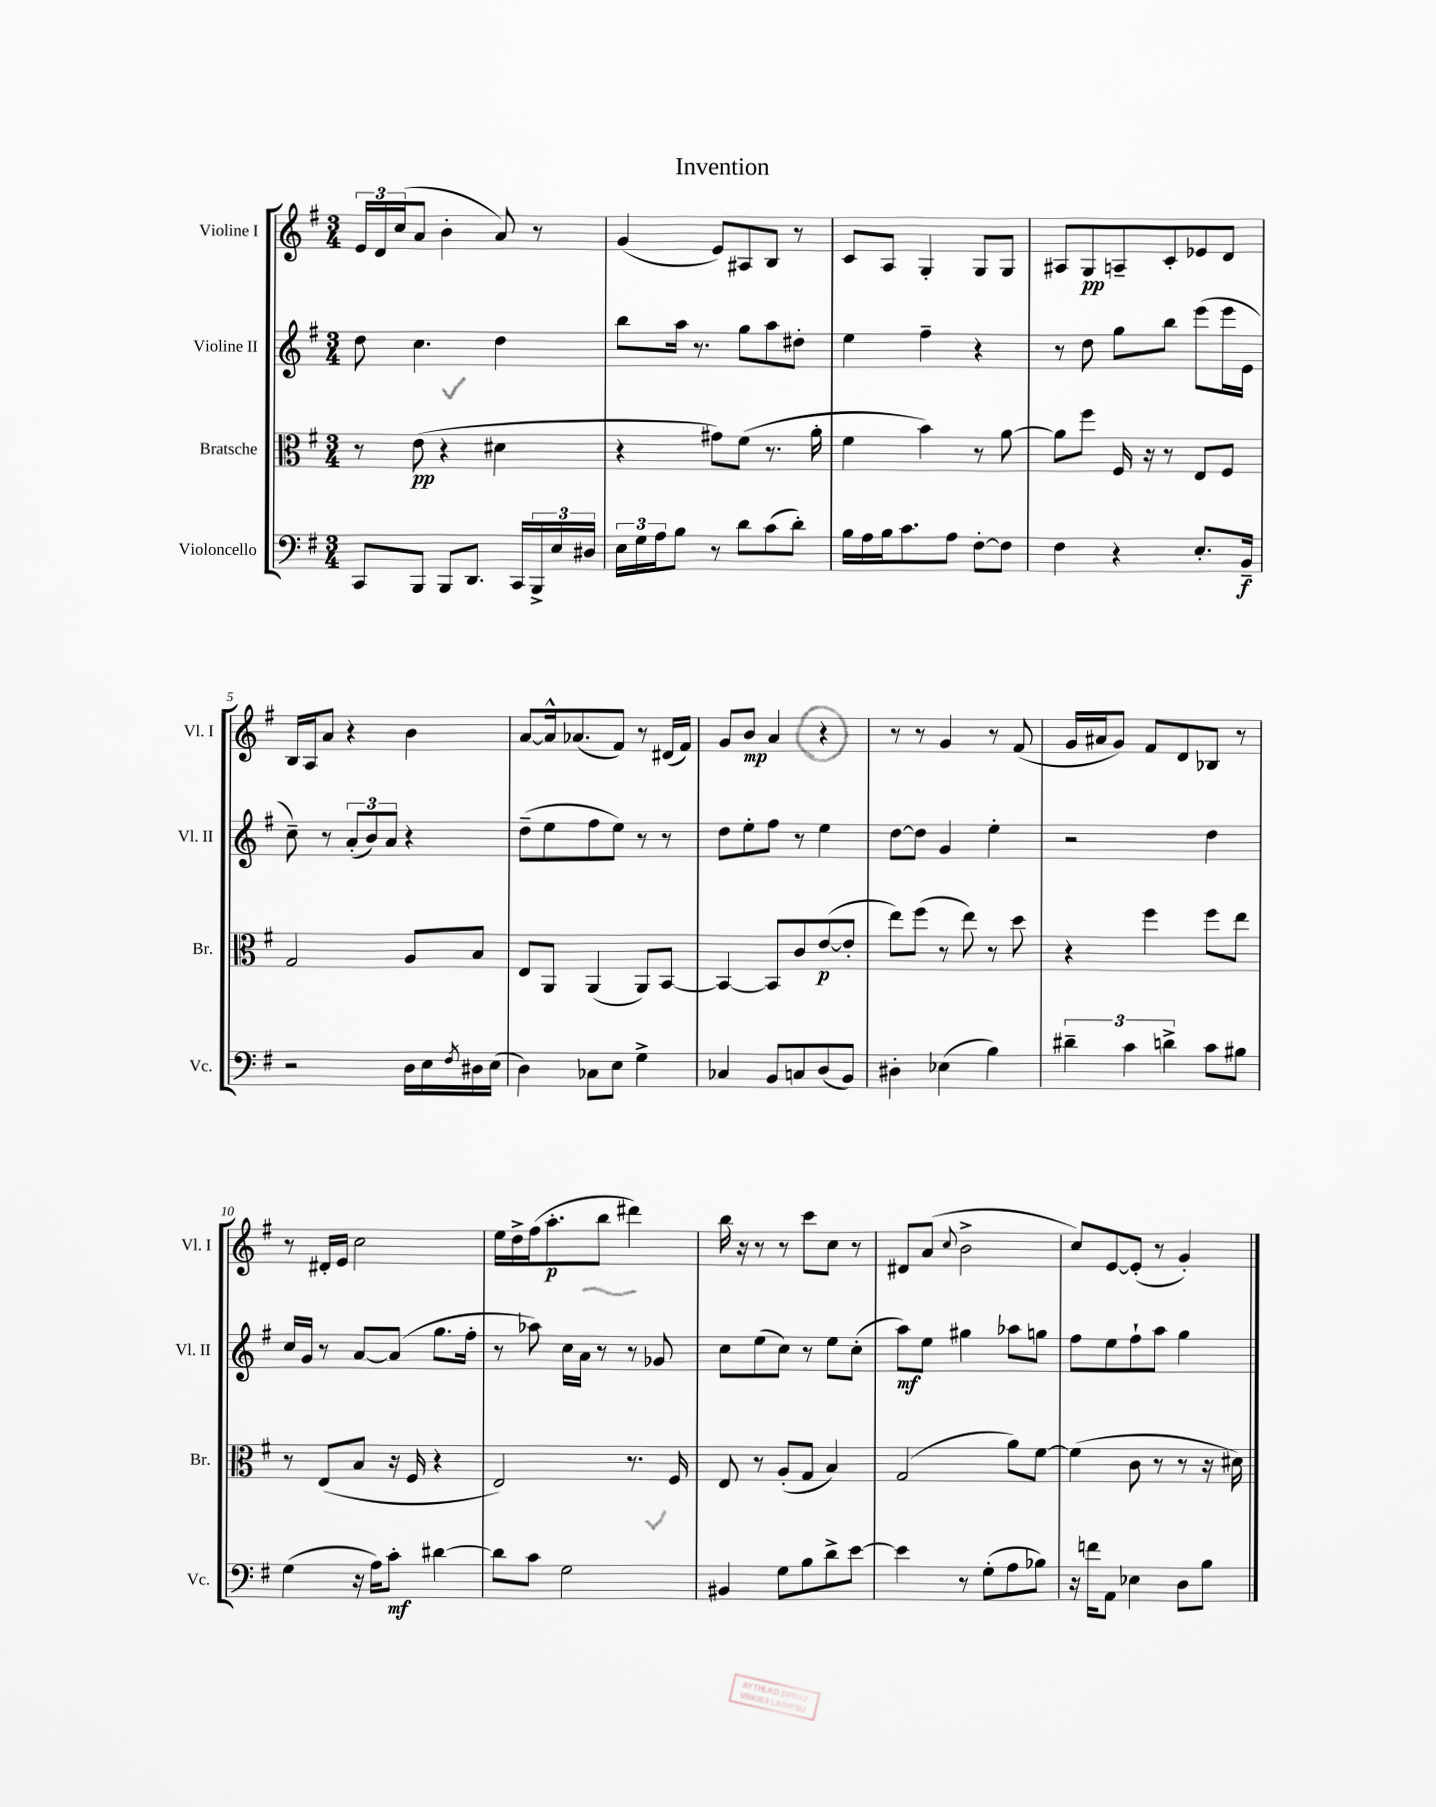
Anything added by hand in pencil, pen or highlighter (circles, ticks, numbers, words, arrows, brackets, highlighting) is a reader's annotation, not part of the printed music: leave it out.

**kern	**kern	**kern	**kern
*staff4	*staff3	*staff2	*staff1
*clefF4	*clefC3	*clefG2	*clefG2
*k[f#]	*k[f#]	*k[f#]	*k[f#]
*M3/4	*M3/4	*M3/4	*M3/4
8CC	8r	8dd	24e
.	.	.	24d
.	.	.	(24cc
8BBB	(8e	4.cc	8a
8BBB	4r	.	4b'
8.DD	.	.	.
.	4d#	4dd	8a)
16CC	.	.	.
24BBB^	.	.	8r
24E	.	.	.
24D#	.	.	.
=	=	=	=
24E	4r	8bb	(4g
24G	.	.	.
24A	.	.	.
8B	.	16aa	.
.	.	8.r	.
8r	8g#)	.	8e)
8d	(8f#	8gg	8A#
(8c	8.r	8aa	8B
8d')	.	8dd#'	8r
.	16a'	.	.
=	=	=	=
16B	4f#	4ee	8c
16A	.	.	.
16B	.	.	8A
8.c	.	.	.
.	4b)	4ff#~	4G'
8A	.	.	.
[8F#'	8r	4r	8G
8F#]	[8a	.	8G
=	=	=	=
4F#	8a]	8r	8A#
.	8ff#	8dd	8G
4r	16F#	8gg	8A~
.	16r	.	.
.	8r	8bb	8c'
8.E'	8E	(8eee	8e-
.	8F#	16eee	8d
16BB~	.	16e	.
=	=	=	=
2r	2G	8cc~)	16B
.	.	.	16A
.	.	8r	8a
.	.	(12a'	4r
.	.	12b)	.
.	.	12a	.
16D	8A	4r	4b
16E	.	.	.
8qF#	.	.	.
16D#	8B	.	.
(16E	.	.	.
=	=	=	=
4D)	8E	(8dd~	[8a
.	8AA	8ee	16a^^]
.	.	.	(8.a-
8C-	(4AA	8ff#	.
8E	.	8ee)	8f#)
4G^	8AA)	8r	8r
.	[8BB	8r	(16d#
.	.	.	16f#)
=	=	=	=
4C-	4BB_	8dd	8g
.	.	8ee'	8b
8BB	8BB]	8ff#	4a
8C	8c	8r	.
(8D	([8e	4ee	4r
8BB)	8e']	.	.
=	=	=	=
4D#'	8ee)	[8dd	8r
.	(8ff#	8dd]	8r
(4E-	8r	4g	4g
.	8ee)	.	.
4B)	8r	4ee'	8r
.	8dd	.	(8f#
=	=	=	=
6d#~	4r	2r	16g
.	.	.	16a#
.	.	.	8g)
6c	.	.	.
.	4ff#	.	8f#
6d^	.	.	.
.	.	.	8d
8c	8ff#	4dd	8B-
8B#	8ee	.	8r
=	=	=	=
(4G	8r	16cc	8r
.	.	16g	.
.	(8E	8r	16d#'
.	.	.	16e
16r	8B	[8a	2cc
16A)	.	.	.
8c'	16r	(8a]	.
.	16F#	.	.
[4d#	4r	8.gg	.
.	.	16ff#'	.
=	=	=	=
8d#]	2E)	8r	16ee
.	.	.	16dd^
8c	.	8aa-)	(16ff#
.	.	.	8.aa'
2G	.	16cc	.
.	.	16a	.
.	.	8r	8bb
.	8.r	8r	4ddd#)
.	.	8g-	.
.	16F#	.	.
=	=	=	=
4BB#	8E	8cc	16bb
.	.	.	16r
.	8r	(8ee	8r
8G	(8A'	8cc)	8r
8B	8G	8r	8ccc
8d^	4B)	8ee	8cc
[8e	.	(8cc'	8r
=	=	=	=
4e]	(2G	8aa)	8d#
.	.	8ee	(8a
.	.	.	8qqcc
8r	.	4gg#	2b^
(8G'	.	.	.
8A	8a)	8aa-	.
8B-)	[8f#	8gg	.
=	=	=	=
16r	(4f#]	8ff#	8cc)
16f	.	.	.
8AA	.	8ee	[8e
4E-	8c	8ff#`	(8e']
.	8r	8aa	8r
8D	8r	4gg	4g')
8B	16r	.	.
.	16d#)	.	.
==	==	==	==
*-	*-	*-	*-
